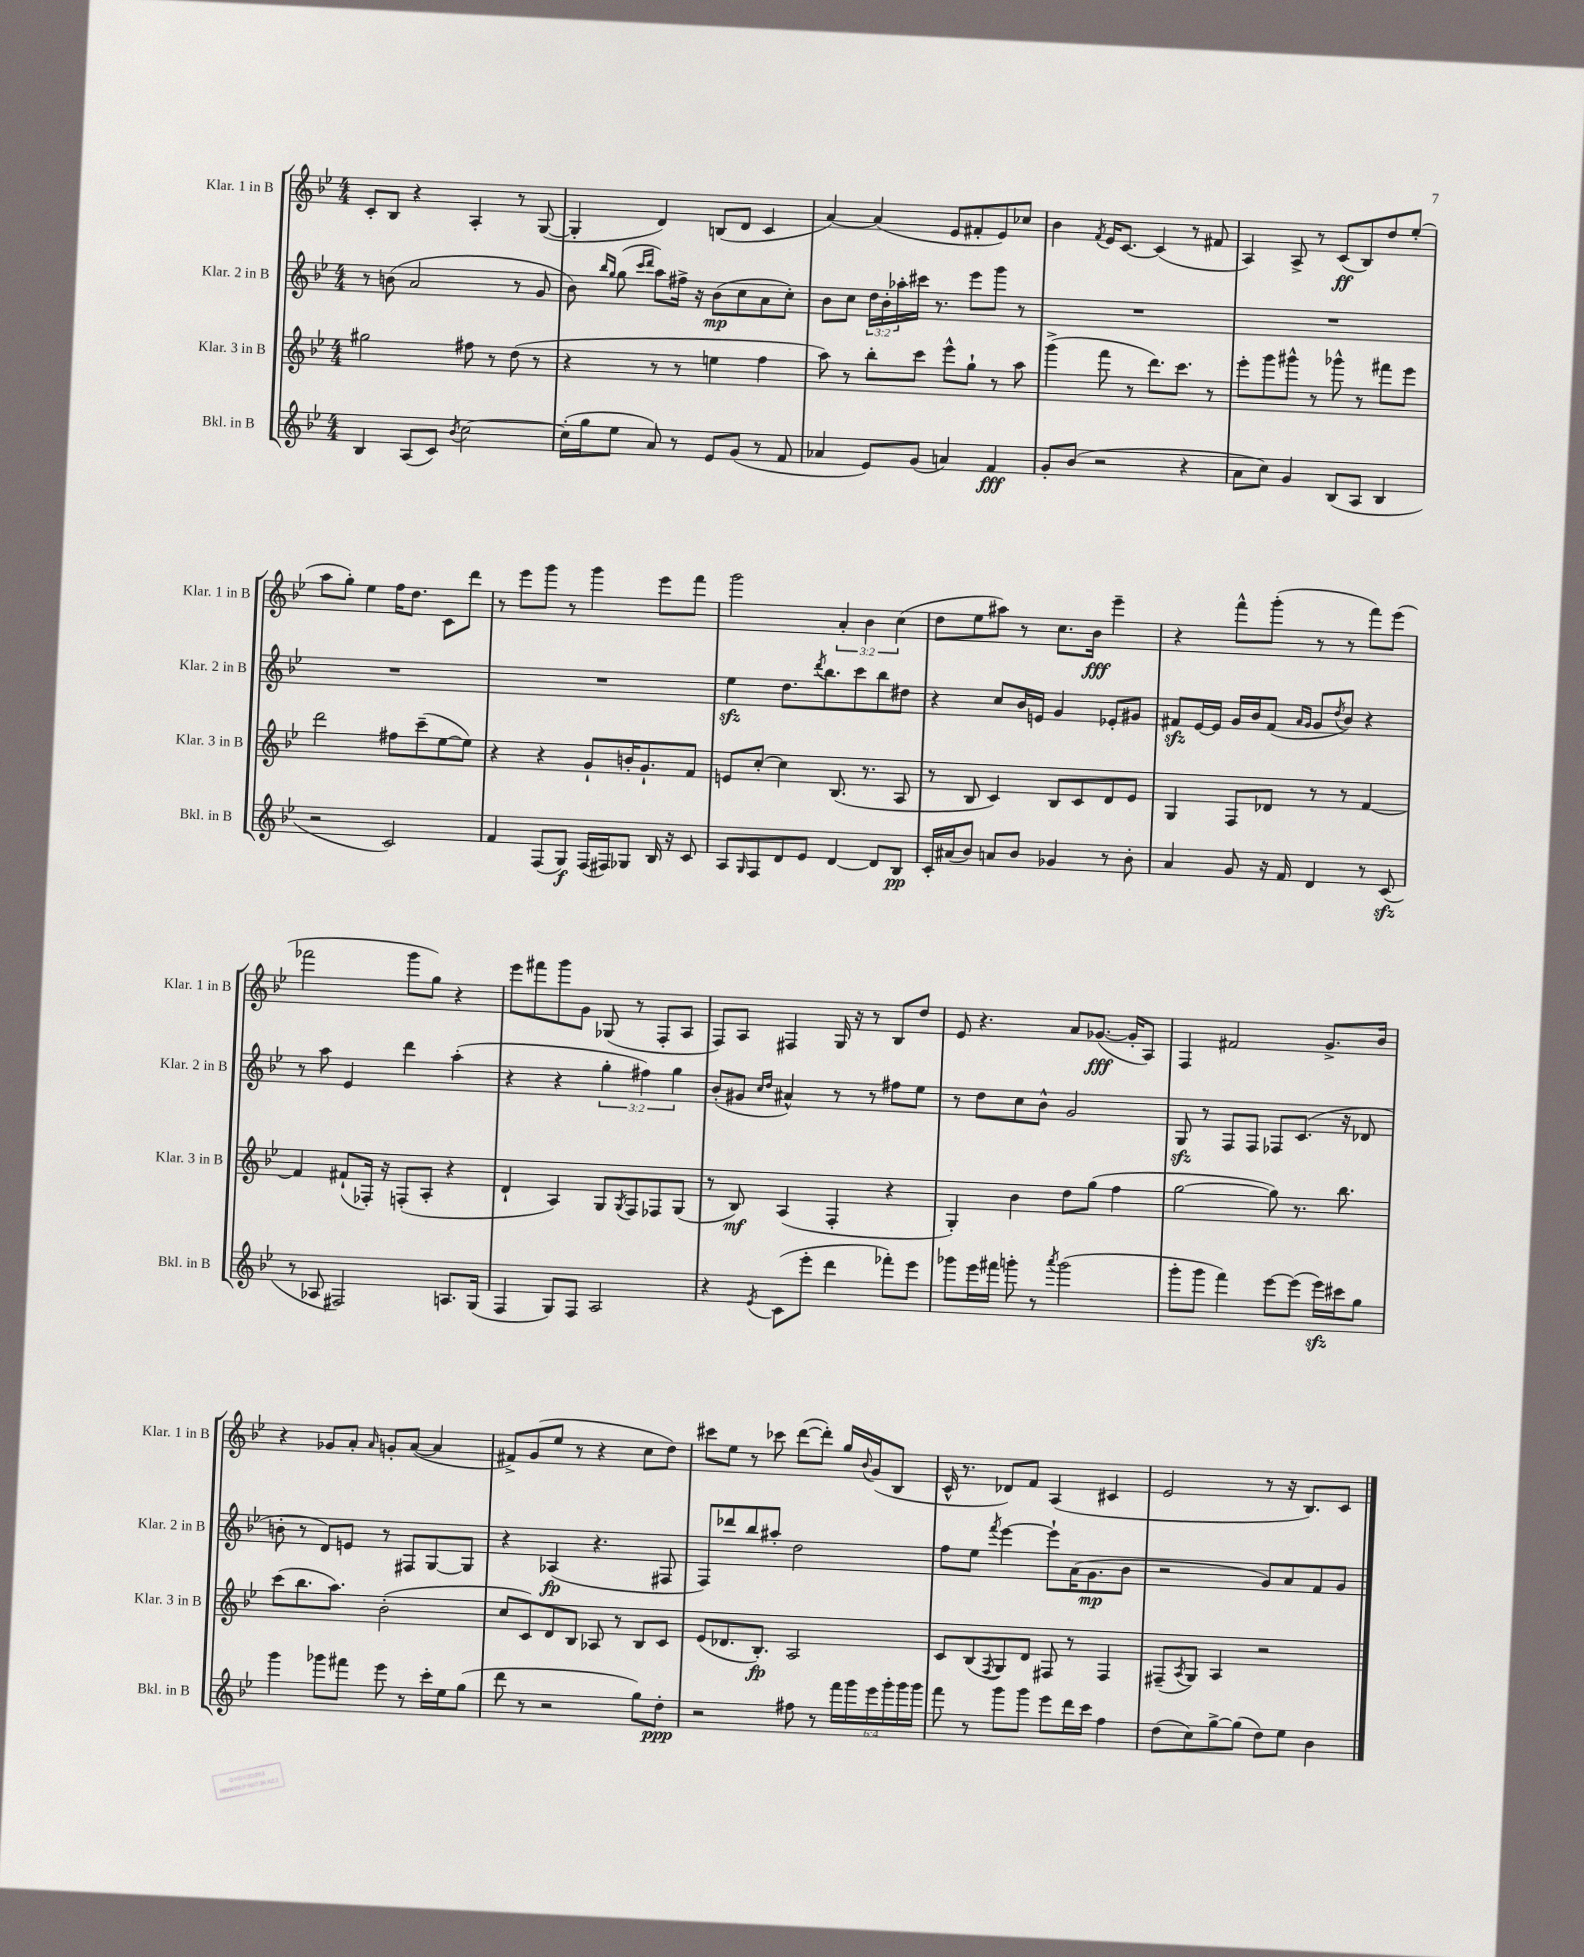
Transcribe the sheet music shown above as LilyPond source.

<<
\new StaffGroup <<
\new Staff = "s0" \with { instrumentName = "Klar. 1 in B" shortInstrumentName = "Klar. 1 in B" } {
    \clef treble \key bes \major \numericTimeSignature \time 4/4 \override Staff.TupletNumber.text = #tuplet-number::calc-fraction-text
    c'8-. bes8 r4 a4-. r8 g8~( |
    g4-. d'4) b8( d'8 c'4 |
    a'4~) a'4( ees'8 fis'8-. ees'8) ces''8 |
    bes'4 \acciaccatura { f'8 } ees'16 c'8.~ c'4( r8 fis'8 |
    a4) a8-> r8 c'8\ff( bes8) d''8 ees''8-.( |
    a''8 g''8-.) ees''4 f''16 d''8. c'8 d'''8 |
    r8 ees'''8 g'''8 r8 g'''4 ees'''8 f'''8 |
    g'''2 \tuplet 3/2 { a'4-. bes'4 c''4( } |
    d''8 ees''8 ais''8) r8 c''8. bes'16\fff ees'''4-- |
    r4 f'''8-^ g'''8-.( r8 r8 f'''8) ees'''8( |
    fes'''2 g'''8 g''8) r4 |
    ees'''8 fis'''8 g'''8 g'8 ges8( r8 f8-. a8 |
    f8) a8 fis4 g16 r16 r8 bes8 d''8 |
    ees'8 r4. a'8 ges'8.~\fff( ges'16-. a8) |
    f4 fis'2 g'8.-> bes'16 |
    r4 ges'8 a'8-. \grace { a'16 } g'8-. a'8~( a'4 |
    fis'8->) g'8( ees''8 r8 r4 c''8 d''8) |
    cis'''8 ees''8 r8 ces'''8 d'''8~( d'''8-.) g''16 \appoggiatura { bes'8 } g'16( bes8 |
    c'16-^ r8. des'8) f'8 a4( cis'4 |
    ees'2 r8 r16 bes8.) c'8 \bar "|." |
}
\new Staff = "s1" \with { instrumentName = "Klar. 2 in B" shortInstrumentName = "Klar. 2 in B" } {
    \clef treble \key bes \major \numericTimeSignature \time 4/4 \override Staff.TupletNumber.text = #tuplet-number::calc-fraction-text
    r8 b'8( a'2 r8 g'8 |
    bes'8) \grace { bes''16 g''16 } g''8( \grace { c'''16 d'''16 } a''8) fis''16-> r16 bes'8\mp( c''8 a'8 c''8-.) |
    bes'8 c''8 \tuplet 3/2 { d''16 bes'16-. aes''16-. } cis'''16 r8. ees'''8 g'''8 r8 |
    R1 |
    R1 |
    R1 |
    R1 |
    ees''4\sfz d''8. \acciaccatura { d'''8 } bes''8. c'''8 bes''8 dis''8 |
    r4 c''8 bes'16 e'16 g'4 ees'8-. gis'8 |
    fis'8\sfz ees'16~ ees'16 g'16 bes'16 fis'8( \grace { a'16 g'16 } g'8 \acciaccatura { d''8 } bes'8) r4 |
    r8 a''8 ees'4 d'''4 a''4-.( |
    r4 r4 \tuplet 3/2 { g''4-. fis''4) g''4 } |
    bes'8-.( gis'8 \grace { c''16 d''16 } ais'4-^) r8 r8 fis''8 ees''8 |
    r8 d''8 c''8 bes'8-^ g'2 |
    g8\sfz r8 f8 f8 fes8 c'8.( r16 des'8 |
    b'8-. r8 d'8) e'8 r8 fis8 g8~ g8 |
    r4 aes4\fp( r4. fis8 |
    f8) des'''8 bes''8 ais''8-. d''2 |
    f''8 ees''8 \acciaccatura { f'''8 } ees'''4~ ees'''8-! a'16( g'8.\mp bes'8 |
    r2 g'8) a'8 f'8 g'8 \bar "|." |
}
\new Staff = "s2" \with { instrumentName = "Klar. 3 in B" shortInstrumentName = "Klar. 3 in B" } {
    \clef treble \key bes \major \numericTimeSignature \time 4/4
    gis''2 fis''8 r8 d''8( r8 |
    r4 r8 r8 e''4 f''4 |
    a''8) r8 bes''8-. c'''8 ees'''8-^ g''8-! r8 a''8 |
    g'''4->( f'''8 r8 d'''8.) c'''8. r8 |
    ees'''8-. g'''8 gis'''8-^ r8 ges'''8-^ r8 fis'''8 ees'''8 |
    d'''2 fis''8 c'''8--( ees''8~ ees''8) |
    r4 r4 g'8-! b'16-. g'8.-! f'8 |
    e'8 c''8~-. c''4 bes8.( r8. a8 |
    r8 bes8 c'4) bes8 c'8 d'8 ees'8 |
    g4 f8 des'8 r8 r8 f'4~ |
    f'4 fis'8-!( fes16-.) r16 f8-.( a8-. r4 |
    d'4-! a4) g8 \acciaccatura { g8 } f8 fes8 g8( |
    r8 bes8\mf) a4( f4-. r4 |
    g4-.) bes'4 d''8 g''8( f''4 |
    g''2~ g''8) r8. bes''8. |
    c'''8( bes''8. a''8.) bes'2-.( |
    c''8 c'8) d'8 bes8 aes8 r8 bes8 c'8 |
    ees'8( des'8. bes8.-.\fp) a2 |
    c'8 bes8( \acciaccatura { f8 } g8) d'8 fis8 r8 fis4 |
    fis8--( \acciaccatura { a8 } g8) a4 r2 \bar "|." |
}
\new Staff = "s3" \with { instrumentName = "Bkl. in B" shortInstrumentName = "Bkl. in B" } {
    \clef treble \key bes \major \numericTimeSignature \time 4/4 \override Staff.TupletNumber.text = #tuplet-number::calc-fraction-text
    bes4 a8( c'8) \acciaccatura { bes'8 } c''2~ |
    c''16-.( g''16 ees''8 a'8) r8 ees'8 g'8( r8 f'8 |
    aes'4 ees'8) g'8( a'4) f'4\fff |
    g'8-. bes'8( r2 r4 |
    a'8 c''8) g'4 bes8( a8 bes4 |
    r2 c'2) |
    f'4 f8( g8\f) f16( fis16) ges8 bes16 r16 c'8 |
    a8 \grace { g16 } f8 d'8 ees'8 d'4~ d'8 bes8\pp |
    c'16-. ais'16( bes'8) a'8 bes'8 ges'4 r8 bes'8-. |
    a'4 g'8 r16 f'16 d'4 r8 c'8\sfz( |
    r8 aes8 fis2) a8. g16( |
    f4 g8) f8 a2 |
    r4 \acciaccatura { ees'8 } c'8( ees'''8-. d'''4 fes'''8-.) ees'''8 |
    ges'''8 ees'''16 fis'''16 g'''8-. r8 \acciaccatura { a'''8 } g'''2( |
    g'''8-. g'''8 f'''4) ees'''8~ ees'''8( ees'''16\sfz) cis'''16 g''8 |
    g'''4 ges'''8 fis'''8 ees'''8 r8 c'''16-. ees''16 g''8( |
    d'''8 r8 r2 g''8) d''8-.\ppp |
    r2 fis''8 r8 \tuplet 6/4 { f'''16 g'''16 ees'''16 g'''16-. g'''16 g'''16 } |
    f'''8 r8 g'''8 g'''8 ees'''8 d'''16 c'''16 f''4 |
    d''8( c''8) g''8~-> g''8( d''8) ees''8 bes'4 \bar "|." |
}
>>
>>
\layout { \context { \Score \remove "Bar_number_engraver" } }
